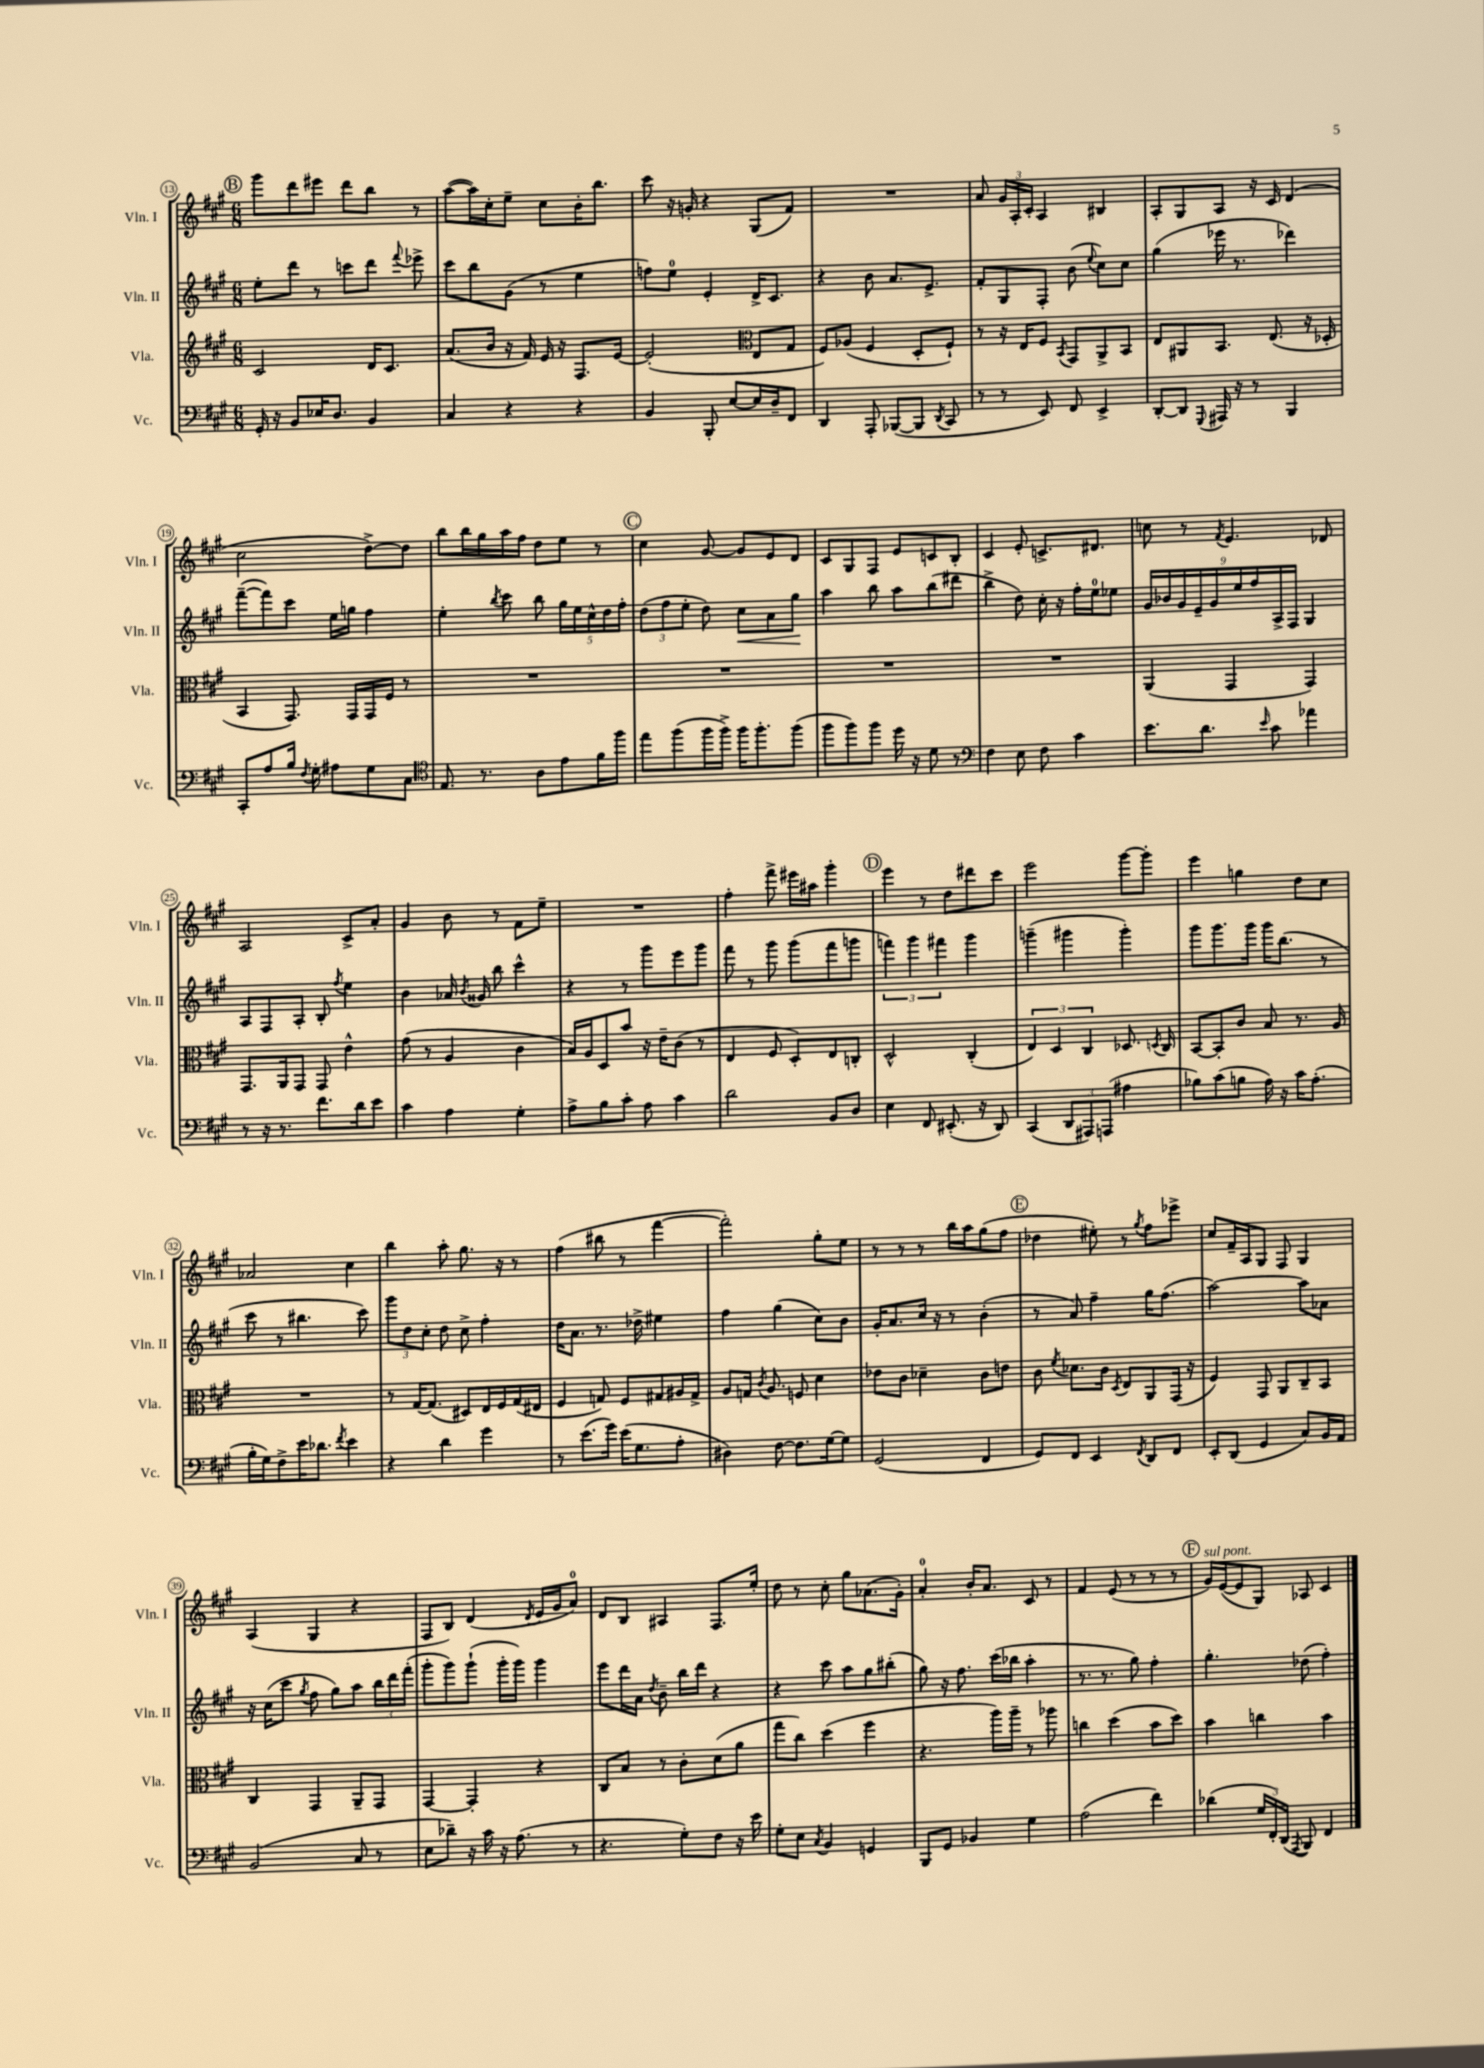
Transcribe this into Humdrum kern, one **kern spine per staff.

**kern	**kern	**kern	**dynam	**kern
*part4	*part3	*part2	*part2	*part1
*staff4	*staff3	*staff2	*staff2	*staff1
*I"Vc.	*I"Vla.	*I"Vln. II	*	*I"Vln. I
*I'Vc.	*I'Vla.	*I'Vln. II	*	*I'Vln. I
*clefF4	*clefG2	*clefG2	*	*clefG2
*k[f#c#g#]	*k[f#c#g#]	*k[f#c#g#]	*	*k[f#c#g#]
*M6/8	*M6/8	*M6/8	*	*M6/8
!!LO:REH:place=s1:t=B
=13	=13	=13	=13	=13
16GG#'/	2c#/	8ee'\L	.	8ggg#\L
16r	.	.	.	.
8BB/L	.	8ddd\J	.	8ddd\
16E-X/K	.	8r	.	8eee#X\J
8.D/J	.	.	.	.
.	.	8cccn\L	.	8ddd\L
4BB/	16d/KL	8ddd\J	.	8bb\J
.	8.c#/J	.	.	.
.	.	8qqfff#/	.	.
.	.	8eee-X^\	.	8r
=14	=14	=14	=14	=14
4C#/	(8.a/L	8ccc#\L	.	([8aa\L
.	.	8bb\	.	16aa\L])
.	16b/Jk	.	.	16cc#'\J
4r	16r	(8g#\J	.	8ee~\J
.	16f#/)	.	.	.
.	16e/	8r	.	8cc#\L
.	16r	.	.	.
4r	8.F#/L	4ee\	.	16b'\K
.	.	.	.	8.bb\J
.	[16e/Jk	.	.	.
=15	=15	=15	=15	=15
4BB/	(2e'/]	8ffn\L)	.	8ccc#\
.	.	8ee\J	.	16r
.	.	.	.	16gn'/
8BBB'/	.	4e'/	.	4r
[8E/L	.	.	.	.
*	*clefC3	*	*	*
16E/L]	8E/L	16d^/KL	.	(8G#/L
16D~/J	.	8.c#/J	.	.
8FF#/J	8G#/J	.	.	8f#/J)
=16	=16	=16	=16	=16
4DD/	8F#/L)	4r	.	2.r
.	(8A-X/J	.	.	.
8AAA'/	4F#/	8b\	.	.
([8BBB-X/L	.	8.a/L	.	.
8BBB-/J]	8D'/L	.	.	.
.	.	8.e^/J	.	.
8qDD/	.	.	.	.
8CC#/	8F#`/J)	.	.	.
=17	=17	=17	=17	=17
8r	8r	8f#'/L	.	8a/
8r	16r	8G#/	.	24g#/LL
.	.	.	.	24A'/
.	16E/KL	.	.	.
.	.	.	.	24c#'/JJ
8EE/)	8F#/J	8F#'/J	.	4A/
.	8qBB/	.	.	.
8FF#/	8GG#/L	(8b\	.	.
.	.	8qqee/	.	.
4EE^/	8AA^/	8cc#\L)	.	4B#X/
.	8BB/J	8cc#\J	.	.
=18	=18	=18	=18	=18
[8DD'/L	8E/L	(4gg#\	.	8A'/L
8DD/J]	8AA#X/	.	.	8G#/
8qqGGG#/	.	.	.	.
16AAA#X/	8.BB/J	16eee-X\	.	8A/J
16r	.	8.r	.	.
8r	.	.	.	16r
.	(8.E/	.	.	16c#/
4BBB/	.	4ddd-X\)	.	(4d/
.	16r	.	.	.
.	16D-X'/	.	.	.
!!LO:LB:g=z
=19	=19	=19	=19	=19
8CC#'/L	4BB/	([8fff#~\L	.	2cc#\
8A/	.	8fff#\])	.	.
16B/Jk	8.GG#/)	8ccc#\J	.	.
8qF#/	.	.	.	.
16G#'\	.	.	.	.
8A#X\L	.	16ee\LL	.	.
.	16GG#/LL	16ggn\JJ	.	.
8G#\	16GG#/	4ff#\	.	[8dd^\L)
.	16F#/JJ	.	.	.
8C#\J	8r	.	.	8dd\J]
=20	=20	=20	=20	=20
*clefC4	*	*	*	*
8.E/	2.r	4ee'\	.	8bb\L
.	.	.	.	16bb\L
8.r	.	.	.	16gg#\
.	.	8qbb/	.	.
.	.	8ccc#\	.	16aa\
.	.	.	.	16ff#\JJ
8A\L	.	8bb\	.	8dd\L
8e\	.	20gg#\LL	.	8ee\J
.	.	20ee\	.	.
.	.	20cc#^^\	.	.
16f#\L	.	.	.	8r
.	.	20dd\	.	.
16ff#\JJ	.	.	.	.
.	.	20ff#'\JJ	.	.
!!LO:REH:place=s1:t=C
=21	=21	=21	=21	=21
8ee\L	2.r	(12dd\L	.	4cc#\
.	.	12ff#\	.	.
(8ff#\	.	.	.	.
.	.	12ee'\J	.	.
16ff#\L	.	8dd\)	.	[8g#/
16ff#^\JJ)	.	.	.	.
!	!	!	!LO:HP:b	!
16ff#\KL	.	8cc#\L	<	8g#/L]
8.ff#'\	.	.	.	.
.	.	8a\	.	8e/
(8ff#\J	.	8gg#\J	.	8d/J
.	.	.	[	.
=22	=22	=22	=22	=22
8ff#\L	2.r	4aa\	.	8c#/L
8ff#\)	.	.	.	8G#/
8ff#\J	.	8bb\	.	8F#/J
16dd\	.	8aa\L	.	8e/L
16r	.	.	.	.
8d\	.	(8bb\	.	8cn/
8r	.	8ddd#X\J	.	8B'/J
=23	=23	=23	=23	=23
*clefF4	*	*	*	*
4F#\	2.r	4bb^\	.	4c#/
8E\	.	8dd\)	.	8e'/
8F#\	.	16cc#'\	.	8.cn^/L
.	.	16r	.	.
4c#\	.	16ff#'\LL	.	.
.	.	16ee\J	.	8.d#X/J
.	.	8ee-X\J	.	.
=24	=24	=24	=24	=24
8.e\L	(4AA/	18g#/LL	.	8ccn\
.	.	18b-X/	.	.
.	.	18g#/	.	.
.	.	.	.	8r
.	.	18e~/	.	.
8.d\J	.	.	.	.
.	.	18g#/	.	.
.	.	.	.	8qf#/
.	4GG#/	.	.	4.e/
.	.	18ee/	.	.
.	.	18ff#/	.	.
16qqe/	.	.	.	.
8c#\	.	.	.	.
.	.	18A^/	.	.
.	.	18F#/JJ	.	.
4a-X\	4GG#/)	4G#/	.	.
.	.	.	.	8d-X/
!!LO:LB:g=z
=25	=25	=25	=25	=25
8r	8.GG#/L	8A/L	.	2A/
16r	.	8F#/	.	.
8.r	16AA/k	.	.	.
.	8GG#/J	8A'/J	.	.
8.f#\L	8GG#/	8B'/	.	.
.	.	8qff#/	.	.
.	4e^^\	4ee\	.	8c#^/L
16d\k	.	.	.	.
8e\J	.	.	.	8a'/J
=26	=26	=26	=26	=26
4c#\	(8g#\	4b\	.	4g#/
.	8r	.	.	.
4A\	4A/	16a-X/	.	8b\
.	.	8qb/	.	.
.	.	16g##X/	.	.
.	.	8bb\	.	8r
4G#'\	4c#\	4ccc#^^\	.	8f#\L
.	.	.	.	8ee~\J
=27	=27	=27	=27	=27
8A^\L	16B/LL)	4r	.	2.r
.	16A/J	.	.	.
8B\	8D/	.	.	.
8c#'\J	8b/J	8r	.	.
8A\	16r	8ggg#\L	.	.
.	16e~\KL	.	.	.
4c#\	(8c#\J	8eee\	.	.
.	8r	8ggg#\J	.	.
=28	=28	=28	=28	=28
2d\	4E/	8fff#\	.	4ff#'\
.	.	8r	.	.
.	8F#/	8ggg#\	.	8fff#^\
.	8D'/L)	(8ggg#\L	.	16eee#X\LL
.	.	.	.	16aa#X\JJ
8BB/L	8E/	8fff#\	.	4ggg#'\
8D/J	8Cn'/J	8gggn\J	.	.
!!LO:REH:place=s1:t=D
=29	=29	=29	=29	=29
4E\	2D^^/	6fffn\)	.	4eee\
.	.	6ggg#\	.	.
8FF#/	.	.	.	8r
.	.	6fff#X\	.	.
(8.EE#X'/	.	.	.	8dd\L
.	(4C#'/	4ggg#\	.	8ddd#X\
16r	.	.	.	.
8DD/)	.	.	.	8ccc#\J
=30	=30	=30	=30	=30
(4CC#/	6E/)	(4gggn~\	.	2eee\
.	6D/	.	.	.
12DD/L	.	4ggg#X\	.	.
12AAA#X/)	6C#/	.	.	.
(12AAAn/J	.	.	.	.
4A#X\	8.D-X/	4ggg#'\)	.	[8ggg#\L
.	.	.	.	8ggg#'\J]
.	8qDn/	.	.	.
.	16C#/	.	.	.
=31	=31	=31	=31	=31
8B-X\L)	[8BB/L	8ggg#\L	.	4eee\
(8c#\	8BB'/]	8.ggg#\	.	.
8Bn\J	8c#/J	.	.	4ggn\
.	.	16ggg#\Jk	.	.
16A\)	8B/	16ggg#\KL	.	.
16r	.	(8.bb\J	.	.
16c#\KL	8.r	.	.	8dd\L
(8.A'\J	.	.	.	.
.	.	8r	.	8cc#\J
.	16A/	.	.	.
!!LO:LB:g=z
=32	=32	=32	=32	=32
16B'\LL	2.r	8ccc#\	.	2a-X/
16G#\J)	.	.	.	.
8F#^\	.	8r	.	.
16e\K	.	4.bb#X\	.	.
8.d-X\J	.	.	.	.
8qf#/	.	.	.	.
4e\	.	.	.	4cc#\
.	.	8ccc#\)	.	.
=33	=33	=33	=33	=33
4r	8r	12ggg#\L	.	4bb\
.	.	12dd\	.	.
.	[16G#/KL	.	.	.
.	.	12cc#'\J	.	.
.	(8.G#/J]	.	.	.
4d\	.	8dd\	.	8aa'\
.	8D#X/L)	8cc#^\	.	8.gg#\
4g#\	16E/L	4ff#'\	.	.
.	16F#/	.	.	16r
.	(16G#/	.	.	8r
.	16E#X/JJ	.	.	.
=34	=34	=34	=34	=34
8r	4F#/	16dd\KL	.	(4ff#\
.	.	8.a\J	.	.
(8.e\L	.	.	.	.
.	8Gn/)	8.r	.	8bb#X\
16g#\Jk)	.	.	.	.
(16e\KL	8F#/L	.	.	8r
8.G#\	.	16dd-X^\	.	.
.	8G#X/	4ee#X\	.	[4fff#\
8A'\J	16A#X/L	.	.	.
.	16G#^/JJ	.	.	.
=35	=35	=35	=35	=35
4D#X\)	8A/L	4ff#\	.	2fff#'\])
.	16Gn/Jk	.	.	.
.	8qc#/	.	.	.
.	8.A/	.	.	.
[8F#\	.	(4gg#\	.	.
8.F#\L]	8Fn/	.	.	.
.	4d\	8cc#\L)	.	8gg#'\L
[16G#\k	.	.	.	.
8G#\J]	.	8b\J	.	8ee\J
=36	=36	=36	=36	=36
(2GG#/	8e-X\L	16g#'/KL	.	8r
.	.	8.a/	.	.
.	8c#\J	.	.	8r
.	4d-X~\	16cc#/Jk	.	8r
.	.	16r	.	.
.	.	8r	.	16bb\LL
.	.	.	.	16aa\J
4FF#/	8c#\L	(4b'\	.	(8gg#\
.	8en\J	.	.	8ff#\J
!!LO:REH:place=s1:t=E
=37	=37	=37	=37	=37
8GG#/L)	8c#\	8r	.	4dd-X\
.	8qf#/	.	.	.
8FF#/J	8.d-X\L	8a/)	.	.
4EE/	.	4ff#~\	.	8ee#X'\)
.	16c#\Jk	.	.	.
.	8qD/	.	.	.
.	8E/L	.	.	8r
8qFF#/	.	.	.	8qgg#/
8DD/L	8AA/	16gg#\KL	.	8ff#\L
.	.	(8.ff#\J	.	.
8FF#/J	(16GG#/Jk	.	.	8eee-X^\J
.	16r	.	.	.
=38	=38	=38	=38	=38
8EE'/L	4F#/)	[2aa\)	.	8cc#/L
(8DD/J	.	.	.	16f#~/L
.	.	.	.	16A/J
4GG#/	8GG#/	.	.	8G#/J
.	8AA/L	.	.	8F#/
8C#/L)	8C#~/	8aa\L]	.	4G#/
16BB/L	8BB/J	8a-X\J	.	.
16AA/JJ	.	.	.	.
!!LO:LB:g=z
=39	=39	=39	=39	=39
(2BB/	4C#/	16r	.	(4A/
.	.	(16cc#\KL	.	.
.	.	8ccc#\J	.	.
.	.	8qgg#/	.	.
.	4GG#/	8ff#\	.	4G#/
.	.	8gg#\L)	.	.
8C#/	8AA~/L	8aa\J	.	4r
8r	8GG#/J	24bb\LL	.	.
.	.	24ddd\	.	.
.	.	(24fff#'\JJ	.	.
=40	=40	=40	=40	=40
8E\L	[4GG#/	8ggg#'\L	.	8F#/L
8d-X~\J)	.	8ggg#\)	.	8B/J)
16r	4GG#'/]	(8ggg#`\J	.	(4d/
16c#\	.	.	.	.
16r	.	16ggg#'\LL	.	.
(8.A\	.	16ggg#\JJ)	.	.
.	.	.	.	8qd/
.	4r	4ggg#\	.	16e/LL
.	.	.	.	16g#/J
8r	.	.	.	8a/J)
=41	=41	=41	=41	=41
4.r	8C#/L	8eee\L	.	8d/L
.	8B/J	16ddd\L	.	8B/J
.	.	16a\JJ	.	.
.	.	8qdd/	.	.
.	8r	8b~\	.	4A#X/
8G#'\L)	8c#'\L	16bb\LL	.	.
.	.	16ddd\JJ	.	.
8F#\J	(8d\	4r	.	8.F#/L
16r	8a\J	.	.	.
16e\	.	.	.	16ee'/Jk
=42	=42	=42	=42	=42
8G#'\L	8gg#\L	4r	.	8dd\
8E\J	8cc#\J)	.	.	8r
8qC#/	.	.	.	.
4BB/	(4dd\	8ccc#\	.	8cc#'\
.	.	8aa\L	.	8gg#\L
4GGn/	4ff#\	8gg#\	.	(8.a-X\
.	.	(8bb#X'\J	.	.
.	.	.	.	16g#'\Jk)
=43	=43	=43	=43	=43
8BBB/L	4.r	8gg#\)	.	4a'/
8GG#/J	.	16r	.	.
.	.	8.ff#\	.	.
4BB-X/	.	.	.	16b'/KL
.	.	.	.	8.a/J
.	16aa\LL)	(16ccc#\LL	.	.
.	16aa~\JJ	16bb-X\JJ	.	.
4G#\	8r	4aa'\	.	8c#/
.	8aa-X\	.	.	8r
=44	=44	=44	=44	=44
(2A\	4ccn\	8.r	.	4f#/
.	.	8.r	.	.
.	(4dd\	.	.	(8e/
.	.	8gg#\)	.	8r
4f#\)	8b\L	4ff#'\	.	8r
.	8dd\J)	.	.	8r
!!LO:REH:place=s1:t=F
=45	=45	=45	=45	=45
!	!	!	!	!LO:TX:a:i:t=sul pont.
(4d-X\	4b\	4.gg#'\	.	16g#/LL)
.	.	.	.	([16e/J
.	.	.	.	8e/]
24G#/LL	4ccn\	.	.	8G#/J)
24FF#'/)	.	.	.	.
(24DD/JJ	.	.	.	.
8qAAA/	.	.	.	.
8BBB/)	.	(8dd-X\	.	8A-X/
4FF#/	4b\	4ff#'\)	.	4c#/
==	==	==	==	==
*-	*-	*-	*-	*-
